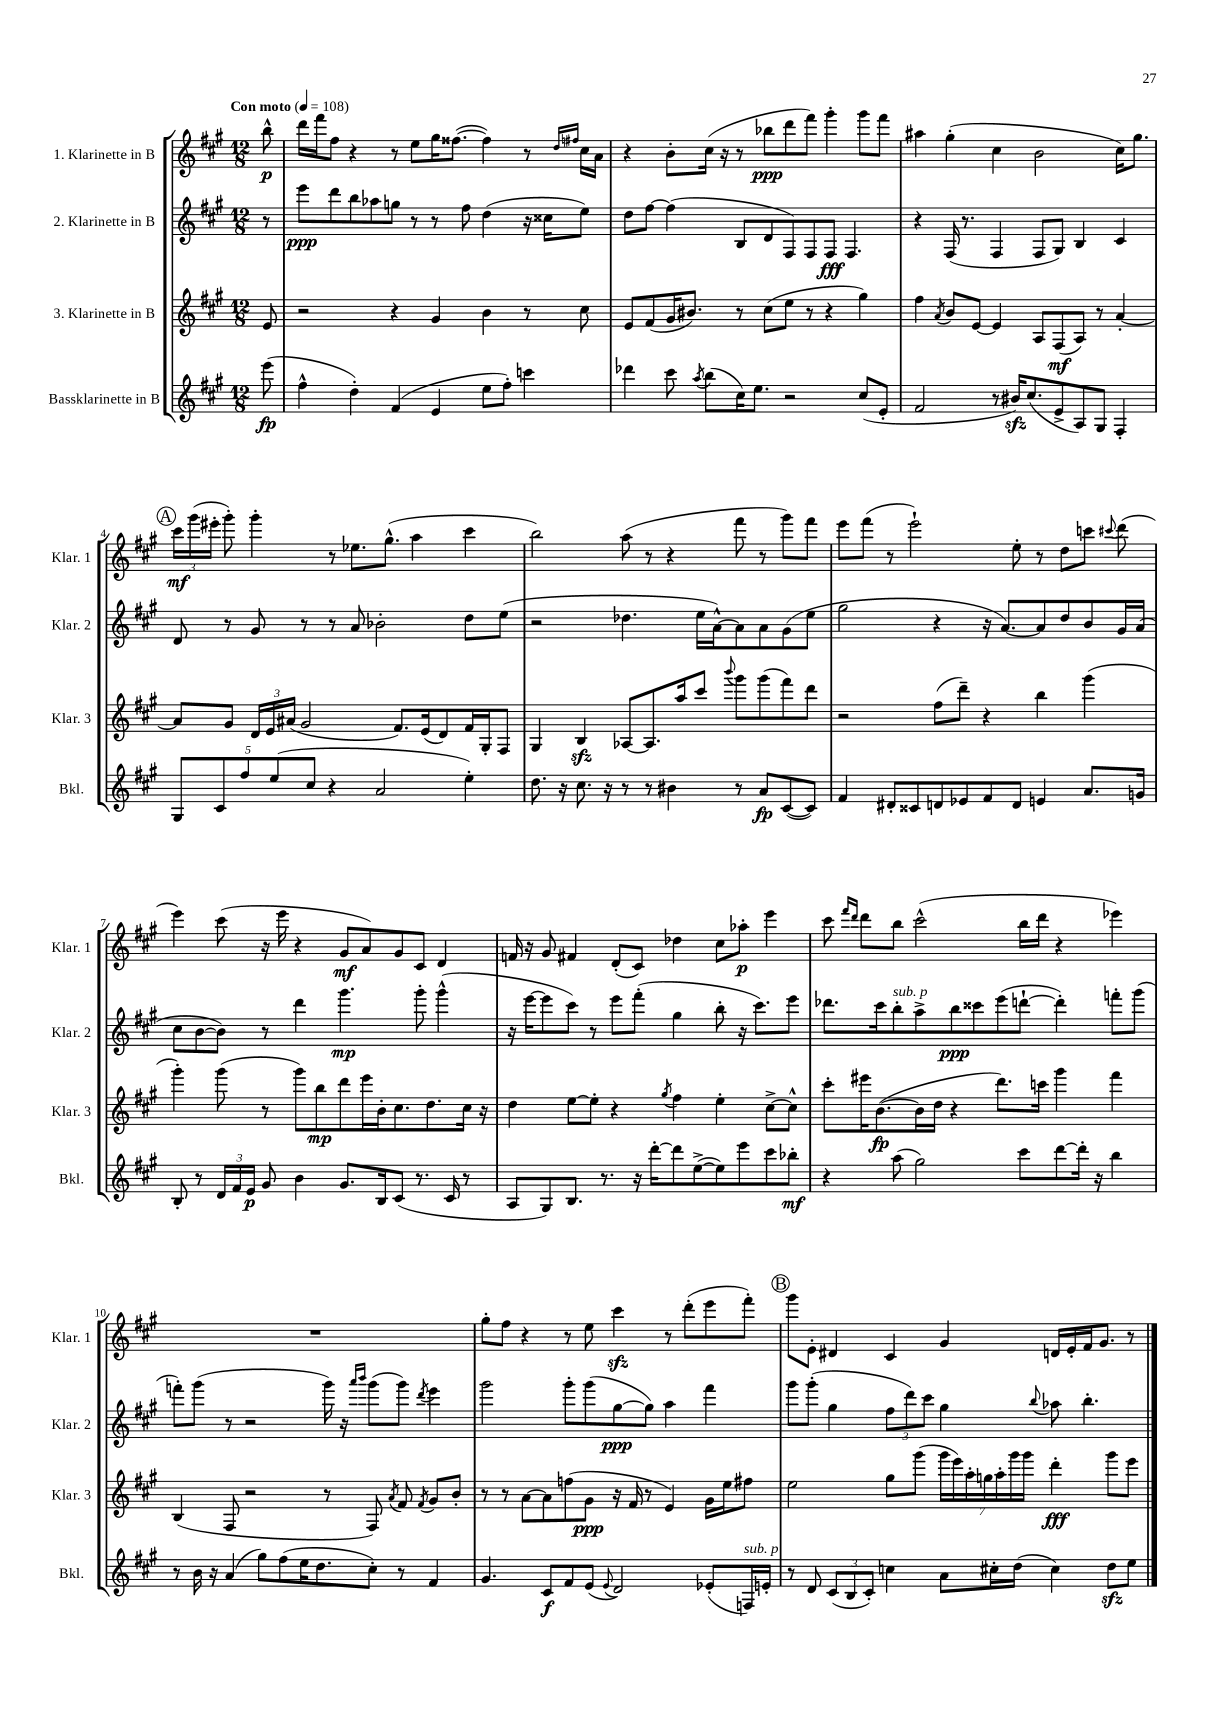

**kern	**kern	**kern	**kern
*staff4	*staff3	*staff2	*staff1
*clefG2	*clefG2	*clefG2	*clefG2
*k[f#c#g#]	*k[f#c#g#]	*k[f#c#g#]	*k[f#c#g#]
*M12/8	*M12/8	*M12/8	*M12/8
*MM108	*MM108	*MM108	*MM108
(8eee	8e	8r	8bb^^
=	=	=	=
4ff#^^	2r	8eee	16ddd
.	.	.	16fff#
.	.	8ddd	8ff#
4dd')	.	8bb	4r
.	.	8aa-	.
(4f#	4r	8gg	8r
.	.	8r	8ee
4e	4g#	8r	16gg#
.	.	.	([8.ff##
.	.	8ff#	.
8ee	4b	(4dd	4ff##])
8ff#')	.	.	.
4ccc	8r	16r	8r
.	.	16cc##	.
.	.	.	16qqdd
.	.	.	16qqff#
.	8cc#	8ee)	16cc#
.	.	.	16a
=	=	=	=
4ddd-	8e	8dd	4r
.	(8f#	[8ff#	.
8ccc#	16g#	(4ff#]	8b'
.	8.b#)	.	.
8qaa	.	.	.
(8bb	.	.	(16cc#
.	.	.	16r
16cc#)	8r	8B	8r
8.ee	.	.	.
.	(8cc#	8d	8bb-
2r	8ee	8F#)	8ddd
.	8r	8F#	8fff#)
.	4r	8F#	4ggg#'
.	.	4.F#	.
(8cc#	4gg#)	.	8ggg#
8e'	.	.	8fff#
=	=	=	=
2f#	4ff#	4r	4aa#
.	8qa	.	.
.	8b	(16F#	(4gg#'
.	.	8.r	.
.	[8e	.	.
8r	4e]	4F#	4cc#
16b#)	.	.	.
(8.cc#	.	.	.
.	8A	8F#	2b
8e^	(8F#	8G#)	.
8A)	8A)	4B	.
8G#	8r	.	.
4F#'	[4a'	4c#	16cc#)
.	.	.	8.gg#
=	=	=	=
10G#	8a]	8d	24ccc#
.	.	.	(24ggg#
.	.	.	24eee#'
10c#	.	.	.
.	8g#	8r	8ggg#')
10ff#	.	.	.
.	24d	8g#	4ggg#'
.	24e	.	.
(10ee	.	.	.
.	(24a#	.	.
.	2g#	8r	.
10cc#	.	.	.
4r	.	8r	8r
.	.	8a	8.ee-
2a	.	2b-'	.
.	.	.	(8.gg#^^
.	8.f#)	.	.
.	.	.	4aa
.	(16e	.	.
.	8d)	.	.
4ee')	16f#	8dd	4ccc#
.	16G#'	.	.
.	8F#	(8ee	.
=	=	=	=
8.dd	4G#	2r	2bb)
16r	.	.	.
8.cc#	4B	.	.
16r	.	.	.
8r	[8A-	4.dd-	(8aa
8r	8.A-]	.	8r
4b#	.	.	4r
.	16aa	.	.
.	8ccc#	16ee	.
.	.	[16a^^)	.
.	8qqbbb	.	.
8r	8ggg#	8a]	8fff#
8a	(8ggg#	8a	8r
([8c#	8fff#)	(8g#	8ggg#)
8c#])	8ddd	8ee	8fff#
=	=	=	=
4f#	2r	2gg#	8eee
.	.	.	(8fff#
8d#'	.	.	8r
8c##	.	.	2eee`)
8d	(8ff#	4r	.
8e-	8ddd~)	.	.
8f#	4r	16r	.
.	.	[8.a)	.
8d	.	.	8ee'
4e	4bb	8a]	8r
.	.	8dd	8dd
8.a	(4ggg#	8b	8ccc
.	.	.	8qqccc#
.	.	16g#	(8ddd
16g	.	(16a	.
=	=	=	=
8B'	4ggg#')	8cc#	4eee)
8r	.	[8b	.
24d	(8ggg#	8b])	(8ccc#
24f#	.	.	.
24e	.	.	.
8g#	8r	8r	16r
.	.	.	16eee
4b	8ggg#)	4ddd	4r
.	8bb	.	.
8.g#	8ddd	4.ggg#	8g#
.	16eee	.	8a)
16B	16b'	.	.
(8c#	8.cc#	.	8g#
8.r	.	8ggg#'	8c#
.	8.dd	.	.
.	.	(4ggg#^^	4d
16c#	.	.	.
8r	16cc#	.	.
.	16r	.	.
=	=	=	=
8A	4dd	16r	16f
.	.	[16eee	16r
8G#)	.	8eee]	8g#
8.B	[8ee	8ccc#)	4f#
.	8ee']	8r	.
8.r	.	.	.
.	4r	8eee	(8d'
16r	.	(8fff#'	8c#)
[16ddd'	.	.	.
.	8qgg#	.	.
8ddd]	4ff#	4gg#	4dd-
([8ee^	.	.	.
8ee])	4ee'	8bb'	8cc#
8eee	.	16r	8aa-'
.	.	8.ccc#)	.
8ccc#	[8cc#^	.	4eee
8bb-'	8cc#^^]	8eee	.
=	=	=	=
4r	8ccc#'	8.ddd-	8ccc#
.	.	.	16qqfff#
.	.	.	16qqddd
.	16eee#	.	8ddd
.	([8.b	16ccc#	.
(8aa	.	8bb'	8bb
2gg#)	16b]	8aa^	(2ccc#^^
.	16dd	.	.
.	4r	8bb	.
.	.	8ccc##	.
.	8.ddd)	(8eee	.
8ccc#	.	[8ddd`	16bb
.	16ccc	.	16ddd
[8ddd	4ggg#	4ddd'])	4r
16ddd']	.	.	.
16r	.	.	.
4bb	4fff#	8fff'	4eee-)
.	.	(8ggg#	.
=	=	=	=
8r	(4B	8fff')	1.r
16b	.	(8ggg#	.
16r	.	.	.
(4a	8F#	8r	.
.	2r	2r	.
8gg#)	.	.	.
(8ff#	.	.	.
16ee	.	.	.
8.dd	.	.	.
.	8r	16ggg#)	.
.	.	16r	.
.	.	16qqaaa	.
.	.	16qqbbb	.
8cc#')	8F#)	(8ggg#	.
.	8qa	.	.
8r	8f#	8ggg#)	.
.	8qf#	8qddd	.
4f#	8g#	4eee	.
.	8b'	.	.
=	=	=	=
4.g#	8r	2ggg#	8gg#'
.	8r	.	8ff#
.	[8a	.	4r
8c#	8a]	.	.
8f#	(8ff	8ggg#'	8r
(8e	8g#	(8ggg#	8ee
8qqe	.	.	.
2d)	16r	[8gg#	4ccc#
.	16f#	.	.
.	8r	8gg#])	.
.	4e)	4aa	8r
.	.	.	(8ddd'
(8e-'	16g#	4fff#	8eee
.	16ee	.	.
16F)	8ff#	.	8fff#')
16e'	.	.	.
=	=	=	=
8r	2ee	8ggg#	8ggg#
8d	.	(8ggg#'	8e'
(12c#	.	4gg#	4d#
12B	.	.	.
12c#')	.	.	.
4cc	8gg#	12ff#	4c#
.	.	12ddd)	.
.	(8ggg#	.	.
.	.	12ccc#	.
8a	28ggg#	4gg#	4g#
.	28eee)	.	.
.	28aa'	.	.
.	28gg	.	.
16cc#'	.	.	.
.	28aa'	.	.
.	28ggg#	.	.
(16dd	.	.	.
.	28ggg#	.	.
.	.	8qqbb	.
4cc#)	4ddd'	8aa-	16d
.	.	.	16e'
.	.	4.bb'	16f#
.	.	.	8.g#
8dd	8ggg#	.	.
8ee	8eee	.	8r
==	==	==	==
*-	*-	*-	*-
